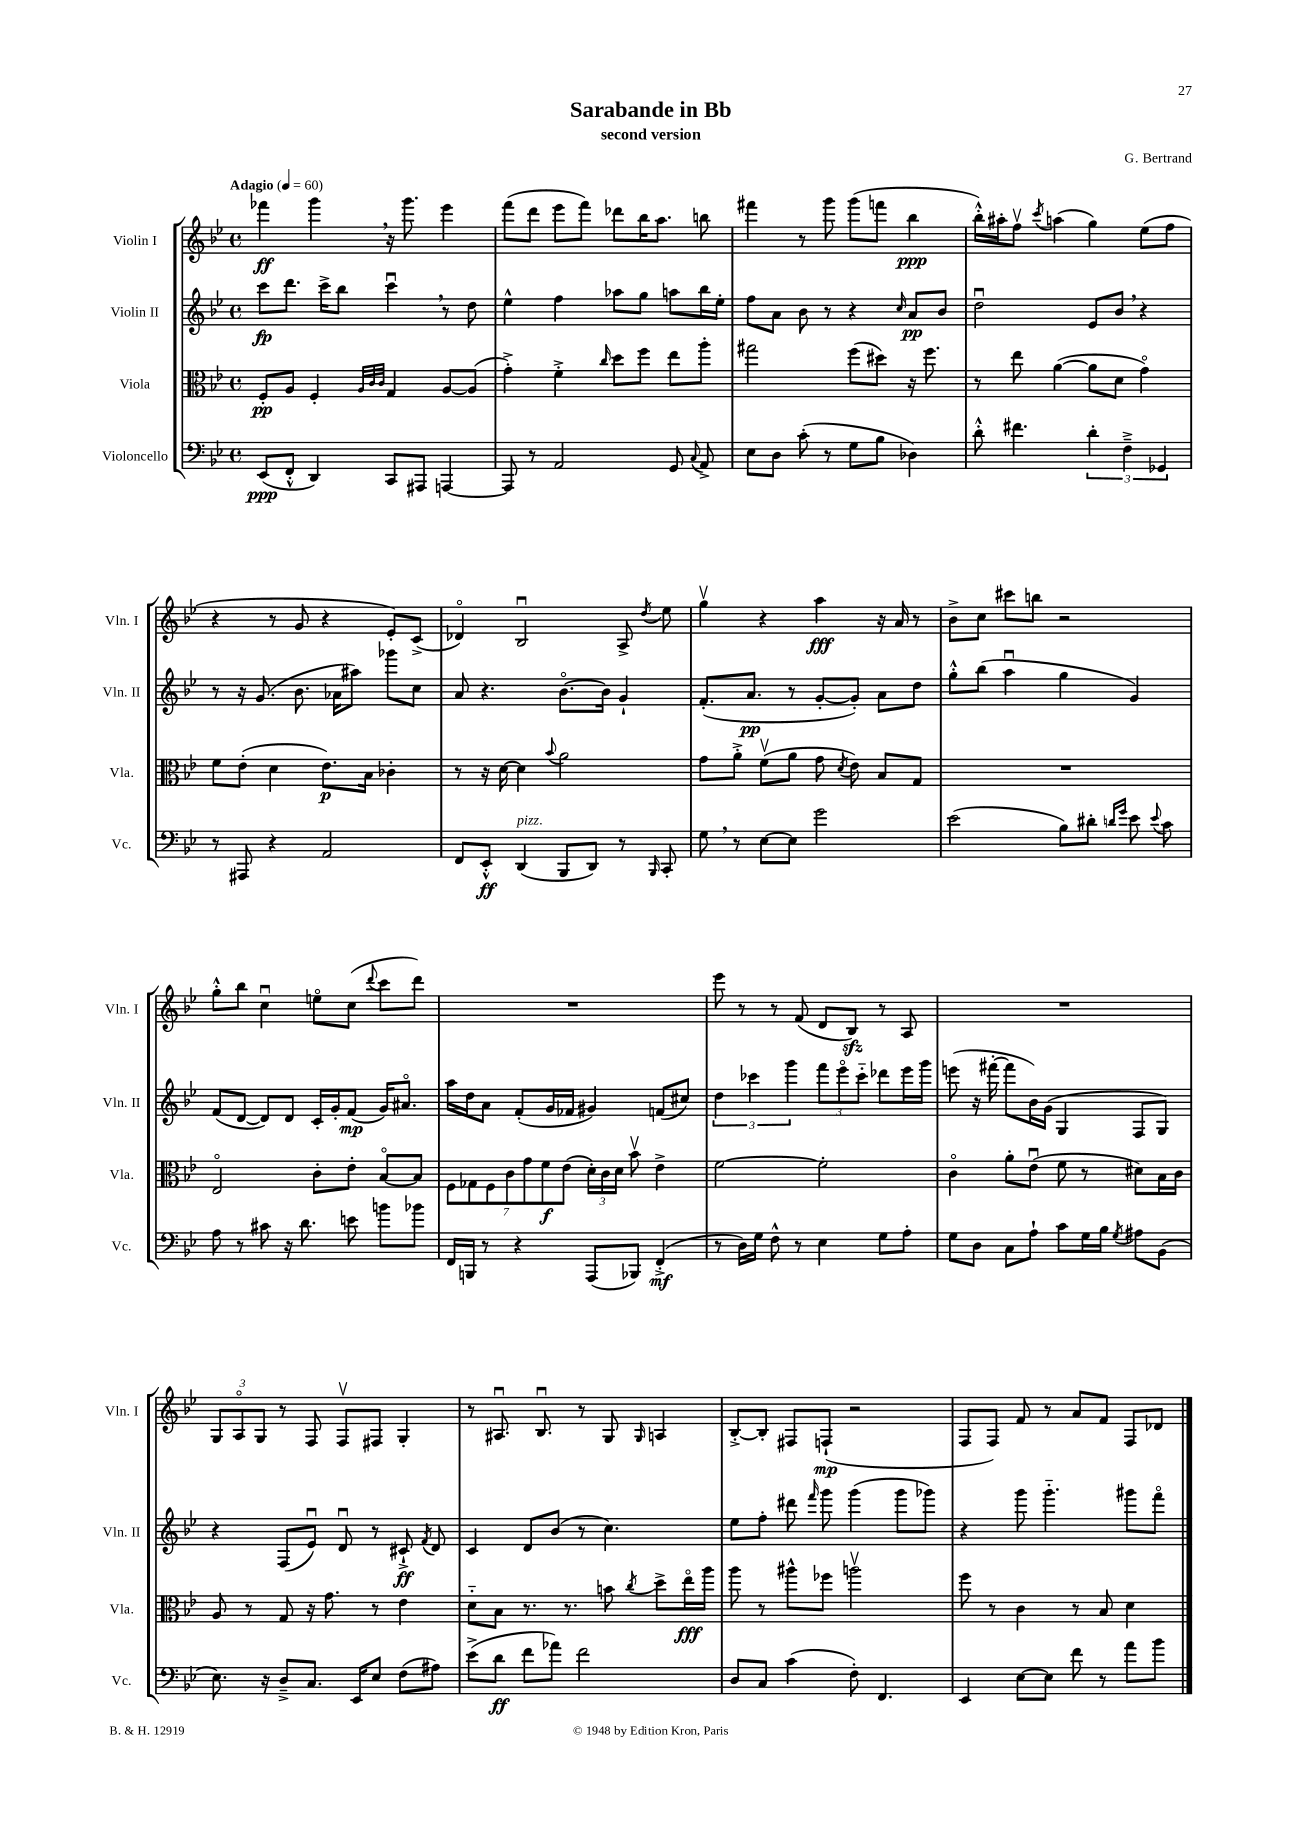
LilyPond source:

\header { title = "Sarabande in Bb" composer = "G. Bertrand" subtitle = "second version" }
<<
\new StaffGroup <<
\new Staff = "s0" \with { instrumentName = "Violin I" shortInstrumentName = "Vln. I" } {
    \clef treble \key bes \major \defaultTimeSignature \time 4/4 \tempo "Adagio" 4 = 60
    \autoBeamOff fes'''4\ff g'''4 \breathe r16 g'''8. ees'''4 |
    f'''8[( d'''8] ees'''8[ f'''8]) des'''8[ bes''16 a''8.] b''8 |
    fis'''4 r8 g'''8 g'''8[( f'''8] bes''4\ppp |
    bes''16[-.-^) ais''16-. f''8]\upbow \acciaccatura { c'''8 } a''4( g''4) ees''8[( f''8] |
    r4 r8 g'8 r4 ees'8[-.) c'8]->( |
    des'4\flageolet) bes2\downbow a8-> \acciaccatura { d''8 } ees''8 |
    g''4\upbow r4 a''4\fff r16 a'16 r8 |
    bes'8[-> c''8] cis'''8[ b''8] r2 |
    g''8[-.-^ bes''8] c''4\downbow e''8[\flageolet c''8]( \appoggiatura { d'''8 } c'''8[ d'''8]) |
    R1 |
    ees'''8 r8 r8 f'8( d'8[ bes8]\sfz) r8 a8 |
    R1 |
    \tuplet 3/2 { g8[ a8\flageolet g8] } r8 f8 f8[\upbow fis8] g4-. |
    r8 ais8.\downbow bes8.\downbow r8 g8 \grace { g16 } a4 |
    bes8[~-.-> bes8]-. fis8[ f8]-!\mp( r2 |
    f8[ f8]) f'8 r8 a'8[ f'8] f8[ des'8] \bar "|." |
}
\new Staff = "s1" \with { instrumentName = "Violin II" shortInstrumentName = "Vln. II" } {
    \clef treble \key bes \major \defaultTimeSignature \time 4/4
    \autoBeamOff c'''8[\fp d'''8.] c'''16[-> bes''8] c'''4\downbow \breathe r8 d''8 |
    ees''4-^ f''4 aes''8[ g''8] a''8[ bes''16 ees''16]-. |
    f''8[ a'8] bes'8 r8 r4 \grace { c''16 } a'8[\pp bes'8] |
    d''2\downbow ees'8[ bes'8] \breathe r4 |
    r8 r16 g'8.( bes'8. aes'16[ ais''8]) ges'''8[ c''8] |
    a'8 r4. bes'8.[~\flageolet bes'16] g'4-! |
    f'8.[-.( a'8.]\pp r8 g'8[~-. g'8]-.) a'8[ d''8] |
    g''8[-.-^ bes''8]( a''4\downbow g''4 g'4) |
    f'8[( d'8]~ d'8[) d'8] c'16[-. g'16-. f'8]\mp( g'16[) ais'8.]\flageolet |
    a''16[ d''16 a'8] f'8[-.( g'16 fes'16] gis'4) f'8[( cis''8]) |
    \tuplet 3/2 { d''4 ces'''4 g'''4 } \tuplet 3/2 { f'''8[ ees'''8\flageolet ces'''8]-_ } des'''8[ ees'''16 g'''16] |
    e'''8( r16 fis'''16~-. fis'''8[ bes'16) g'16]( g4 f8[ g8]) |
    r4 f8[( ees'8]\downbow) d'8\downbow r8 cis'8-!->\ff \acciaccatura { f'8 } d'8 |
    c'4 d'8[ bes'8]( r8 c''4.) |
    ees''8[ f''8]-. dis'''8 \grace { f'''16 } g'''8 g'''4( g'''8[ ges'''8]) |
    r4 g'''8 g'''4.-_ gis'''8[ f'''8]\flageolet \bar "|." |
}
\new Staff = "s2" \with { instrumentName = "Viola" shortInstrumentName = "Vla." } {
    \clef alto \key bes \major \defaultTimeSignature \time 4/4
    \autoBeamOff f8[-.\pp a8] f4-. \grace { a32[ c'32 c'32] } g4 a8[~ a8]( |
    g'4-.->) f'4-.-> \grace { c''16 } d''8[ f''8] ees''8[ a''8]-. |
    gis''2 f''8[( dis''8]) r16 f''8. |
    r8 ees''8 a'4~( a'8[ d'8] g'4\flageolet) |
    f'8[ ees'8]-.( d'4 ees'8.[\p) bes16] ces'4-. |
    r8 r16 d'16~ d'4 \appoggiatura { bes'8 } a'2 |
    g'8[ a'8]-.-> f'8[\upbow( a'8] g'8 \acciaccatura { d'8 } ees'8) bes8[ g8] |
    R1 |
    ees2\flageolet c'8[-. ees'8]-. bes8[~\flageolet bes8] |
    \tuplet 7/4 { f8[ ges8 f8 c'8 g'8 f'8\f ees'8]( } \tuplet 3/2 { d'16[-.) c'16 d'16] } bes'8\upbow ees'4-> |
    f'2~ f'2-. |
    c'4\flageolet a'8[-. ees'8]\downbow( f'8 r8 dis'8[) bes16 c'16] |
    a8 r8 g8 r16 g'8. r8 ees'4 |
    d'8[-_ bes8] r8. r8. b'8 \acciaccatura { c''8 } d''8[-> ees''16\flageolet\fff a''16] |
    a''8 r8 ais''8[-^ fes''8] a''2\upbow |
    f''8 r8 c'4 r8 bes8 d'4 \bar "|." |
}
\new Staff = "s3" \with { instrumentName = "Violoncello" shortInstrumentName = "Vc." } {
    \clef bass \key bes \major \defaultTimeSignature \time 4/4
    \autoBeamOff ees,8[\ppp( f,8]-.-^ d,4) c,8[ ais,,8] a,,4~ |
    a,,8 r8 a,2 g,8 \appoggiatura { c8 } a,8-> |
    ees8[ d8] c'8-.( r8 g8[ bes8] des4) |
    d'8-.-^ fis'4. \tuplet 3/2 { d'4-. f4---> ges,4 } |
    r8 ais,,8 r4 a,2 |
    f,8[ ees,8]-.-^\ff d,4^\markup { \italic "pizz." }( bes,,8[ d,8]) r8 \grace { bes,,16 } c,8-. |
    g8 \breathe r8 ees8[~ ees8] g'2 |
    ees'2( bes8[) dis'8]-. \grace { d'16[ g'16] } ees'8 \appoggiatura { ees'8 } c'8 |
    a8 r8 cis'8 r16 d'8. e'8 b'8[ bes'8] |
    f,16[ b,,16] r8 r4 a,,8[( bes,,8]) f,4-.->\mf( |
    r8 d16[) g16] f8-^ r8 ees4 g8[ a8]-. |
    g8[ d8] c8[ a8]-! c'8[ g16 bes16] \acciaccatura { g8 } ais8[ bes,8]( |
    ees8.) r16 d8[---> c8.] ees,16[ ees8] f8[( ais8]) |
    ees'8[->( d'8]\ff f'8[ aes'8]) f'2 |
    d8[ c8] c'4( f8-.) f,4. |
    ees,4 ees8[~ ees8] f'8 r8 a'8[ bes'8] \bar "|." |
}
>>
>>
\layout { \context { \Score \remove "Bar_number_engraver" } }
